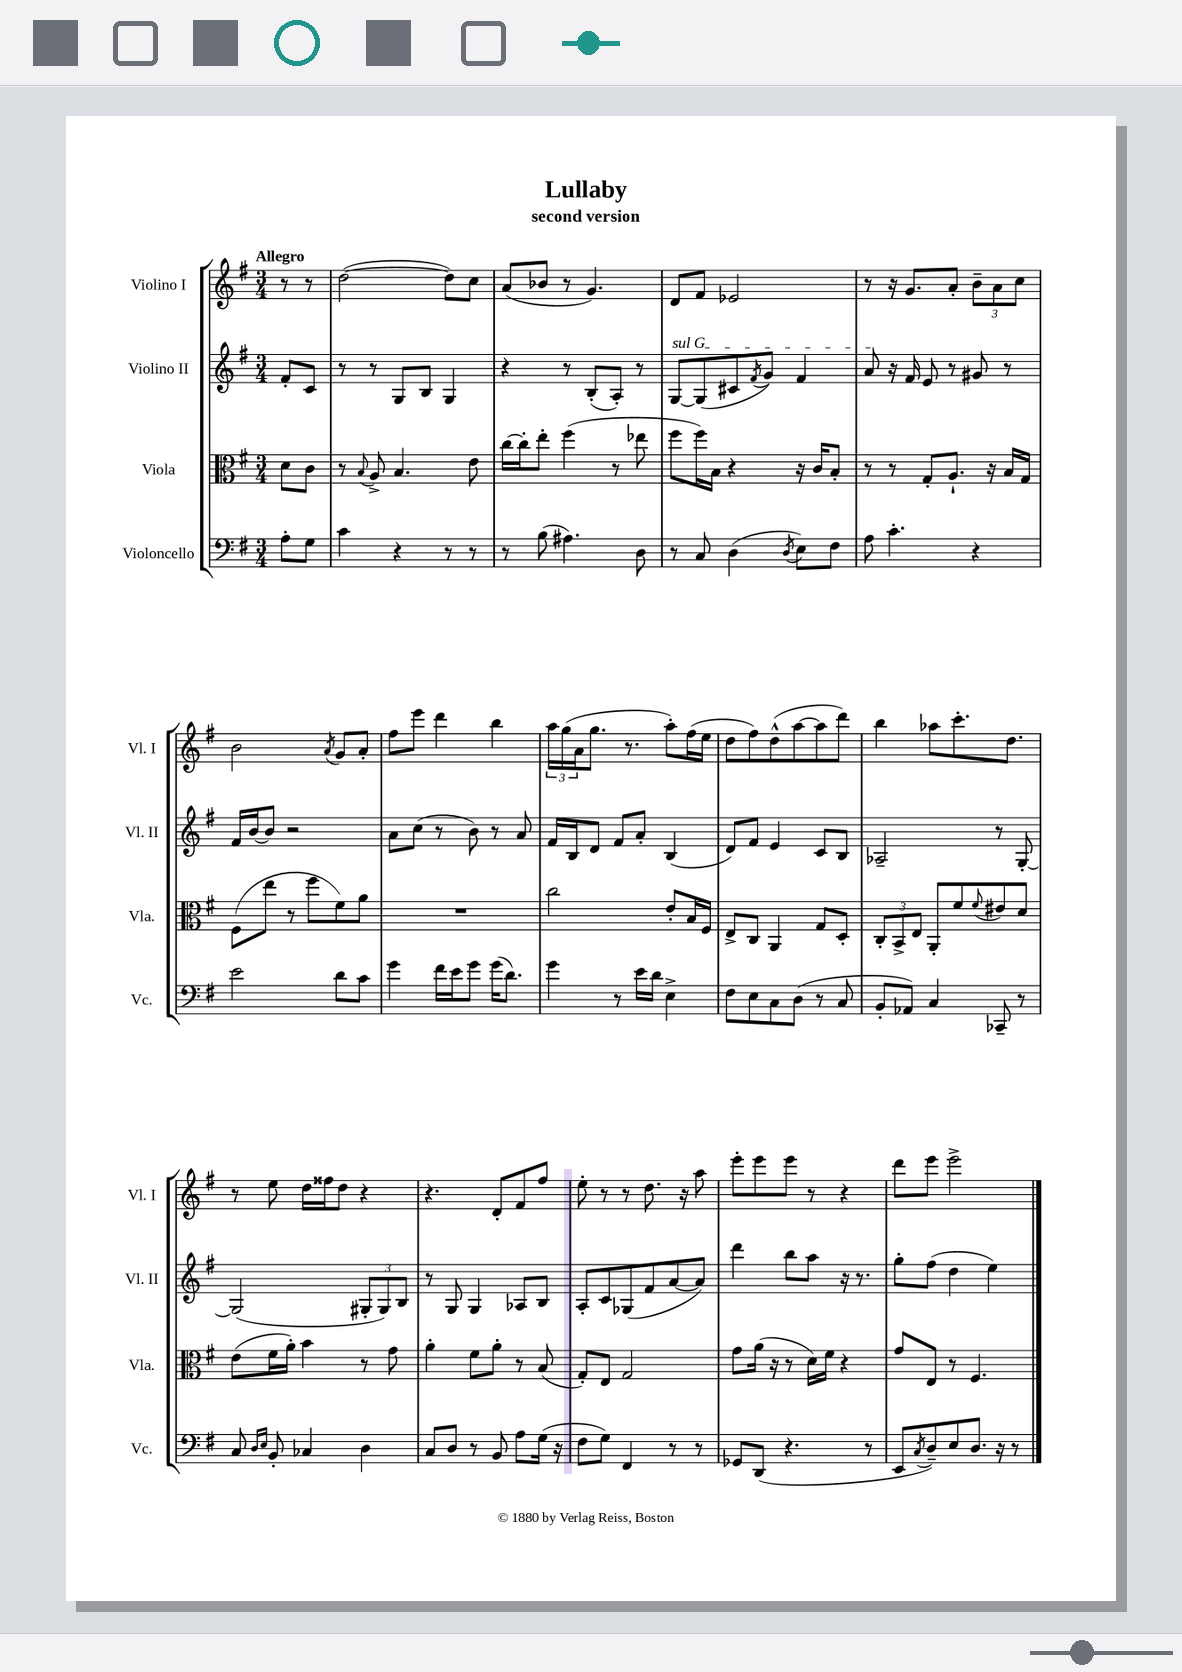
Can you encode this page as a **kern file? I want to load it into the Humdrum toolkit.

**kern	**kern	**kern	**kern
*part4	*part3	*part2	*part1
*staff4	*staff3	*staff2	*staff1
*I"Violoncello	*I"Viola	*I"Violino II	*I"Violino I
*I'Vc.	*I'Vla.	*I'Vl. II	*I'Vl. I
*clefF4	*clefC3	*clefG2	*clefG2
*k[f#]	*k[f#]	*k[f#]	*k[f#]
*M3/4	*M3/4	*M3/4	*M3/4
=	=	=	=
!	!	!	!LO:TX:a:B:t=Allegro
8A'\L	8d\L	8f#'/L	8r
8G\J	8c\J	8c/J	8r
=1	=1	=1	=1
4c\	8r	8r	([2dd\
.	8qqB/	.	.
.	8A^/	8r	.
4r	4.B/	8G/L	.
.	.	8B/J	.
8r	.	4G/	8dd\L])
8r	8e\	.	8cc\J
=2	=2	=2	=2
8r	[16cc\LL	4r	(8a/L
.	16cc'\J]	.	.
(8B\	8ee'\J	.	8b-X/J
4.A#X\)	(4ff#\	8r	8r
.	.	(8B'/L	4.g/)
.	8r	8A'/J)	.
8D\	8ee-X\	8r	.
=3	=3	=3	=3
!	!	!LO:TX:a:i:t=sul G	!
8r	8ff#\L	[8G/L	8d/L
8C/	16ff#\L)	(8G/]	8f#/J
.	16B\JJ	.	.
(4D\	4r	8c#X/	2e-X/
.	.	8qf#/	.
.	.	8g/J)	.
8qD/	.	.	.
8E\L)	16r	4f#/	.
.	16c/KL	.	.
8F#\J	8B'/J	.	.
=4	=4	=4	=4
8A\	8r	8a/	8r
4.c'\	8r	16r	16r
.	.	16f#/	8.g/L
.	8G'/L	8e/	.
.	8.A`/J	8r	8a'/J
4r	.	8g#X/	12b~\L
.	16r	.	.
.	.	.	12a\
.	16B/LL	8r	.
.	.	.	12cc\J
.	16G/JJ	.	.
!!LO:LB:g=z
=5	=5	=5	=5
2e\	(8F#\L	16f#/LL	2b\
.	.	[16b/J	.
.	8ee\J	8b/J]	.
.	8r	2r	.
.	8ff#\L	.	.
.	.	.	8qa/
8d\L	8f#\)	.	8g/L
8c\J	8a\J	.	8a'/J
=6	=6	=6	=6
4g\	2.r	8a\L	8ff#\L
.	.	(8cc\J	8eee\J
16f#\LL	.	8r	4ddd\
16e\J	.	.	.
8g\J	.	8b\)	.
(16g\KL	.	8r	4bb\
8.d\J)	.	.	.
.	.	8a/	.
=7	=7	=7	=7
4g\	2cc\	16f#/LL	24aa\LL
.	.	.	(24gg\
.	.	16B/J	.
.	.	.	24a\J
.	.	8d/J	8.gg\J
8r	.	8f#/L	.
.	.	.	8.r
16e\LL	.	8a'/J	.
16d\JJ	.	.	.
4E^\	8e'/L	(4B/	8aa'\L)
.	16B/L	.	(16ff#\L
.	16F#/JJ	.	16ee\JJ
=8	=8	=8	=8
8F#\L	8E^/L	8d/L)	8dd\L
8E\	8C/J	8f#/J	8ff#\)
8C\	4AA/	4e/	(8dd^^\
(8D\J	.	.	[8aa\
8r	8G/L	8c/L	8aa\]
8C/	8D'/J	8B/J	8ddd\J)
=9	=9	=9	=9
8BB'/L	12C'/L	2A-X~/	4bb\
.	12BB^/	.	.
8AA-X/J)	.	.	.
.	12E/J	.	.
4C/	8AA'/L	.	8aa-X\L
.	8f#/	.	8.ccc'\
.	8qqf#/	.	.
8CC-X~/	8e#X/	8r	.
.	.	.	8.dd\J
8r	8d/J	[8G'/	.
!!LO:LB:g=z
=10	=10	=10	=10
8C/	(8e\L	(2G/]	8r
16qqD/LL	.	.	.
16qqE/JJ	.	.	.
8BB'/	16f#\L	.	8ee\
.	16a'\JJ)	.	.
4C-X/	4b\	.	16dd\LL
.	.	.	16ff##X\J
.	.	.	8dd\J
4D\	8r	12G#X'/L	4r
.	.	12G#/)	.
.	8g\	.	.
.	.	12B/J	.
=11	=11	=11	=11
8C/L	4a'\	8r	4.r
8D/J	.	8G/	.
8r	8f#\L	4G/	.
8BB/	8a'\J	.	8d'/L
8A\L	8r	8A-X/L	8f#/
(16G\Jk	(8B/	8B/J	8ff#/J
16r	.	.	.
=12	=12	=12	=12
8F#\L	8G'/L)	8A'/L	8ee'\
8G\J)	8E/J	8c/	8r
4FF#/	2G/	(8G-X/	8r
.	.	8f#/	8.dd\
8r	.	[8a/	.
.	.	.	16r
8r	.	8a/J])	8aa\
=13	=13	=13	=13
8GG-X/L	8g\L	4ddd\	8eee'\L
(8DD/J	(16a\Jk	.	8eee\
.	16r	.	.
4.r	8r	8bb\L	8eee\J
.	16d\LL)	8aa\J	8r
.	16f#\JJ	.	.
.	4r	16r	4r
.	.	8.r	.
8r	.	.	.
=14	=14	=14	=14
8EE/L	8g/L	8gg'\L	8ddd\L
8qC/	.	.	.
8D~/)	8E/J	(8ff#\J	8eee\J
8E/	8r	4dd\	2eee^\
8.D/J	4.F#/	.	.
.	.	4ee\)	.
16r	.	.	.
8r	.	.	.
==	==	==	==
*-	*-	*-	*-
